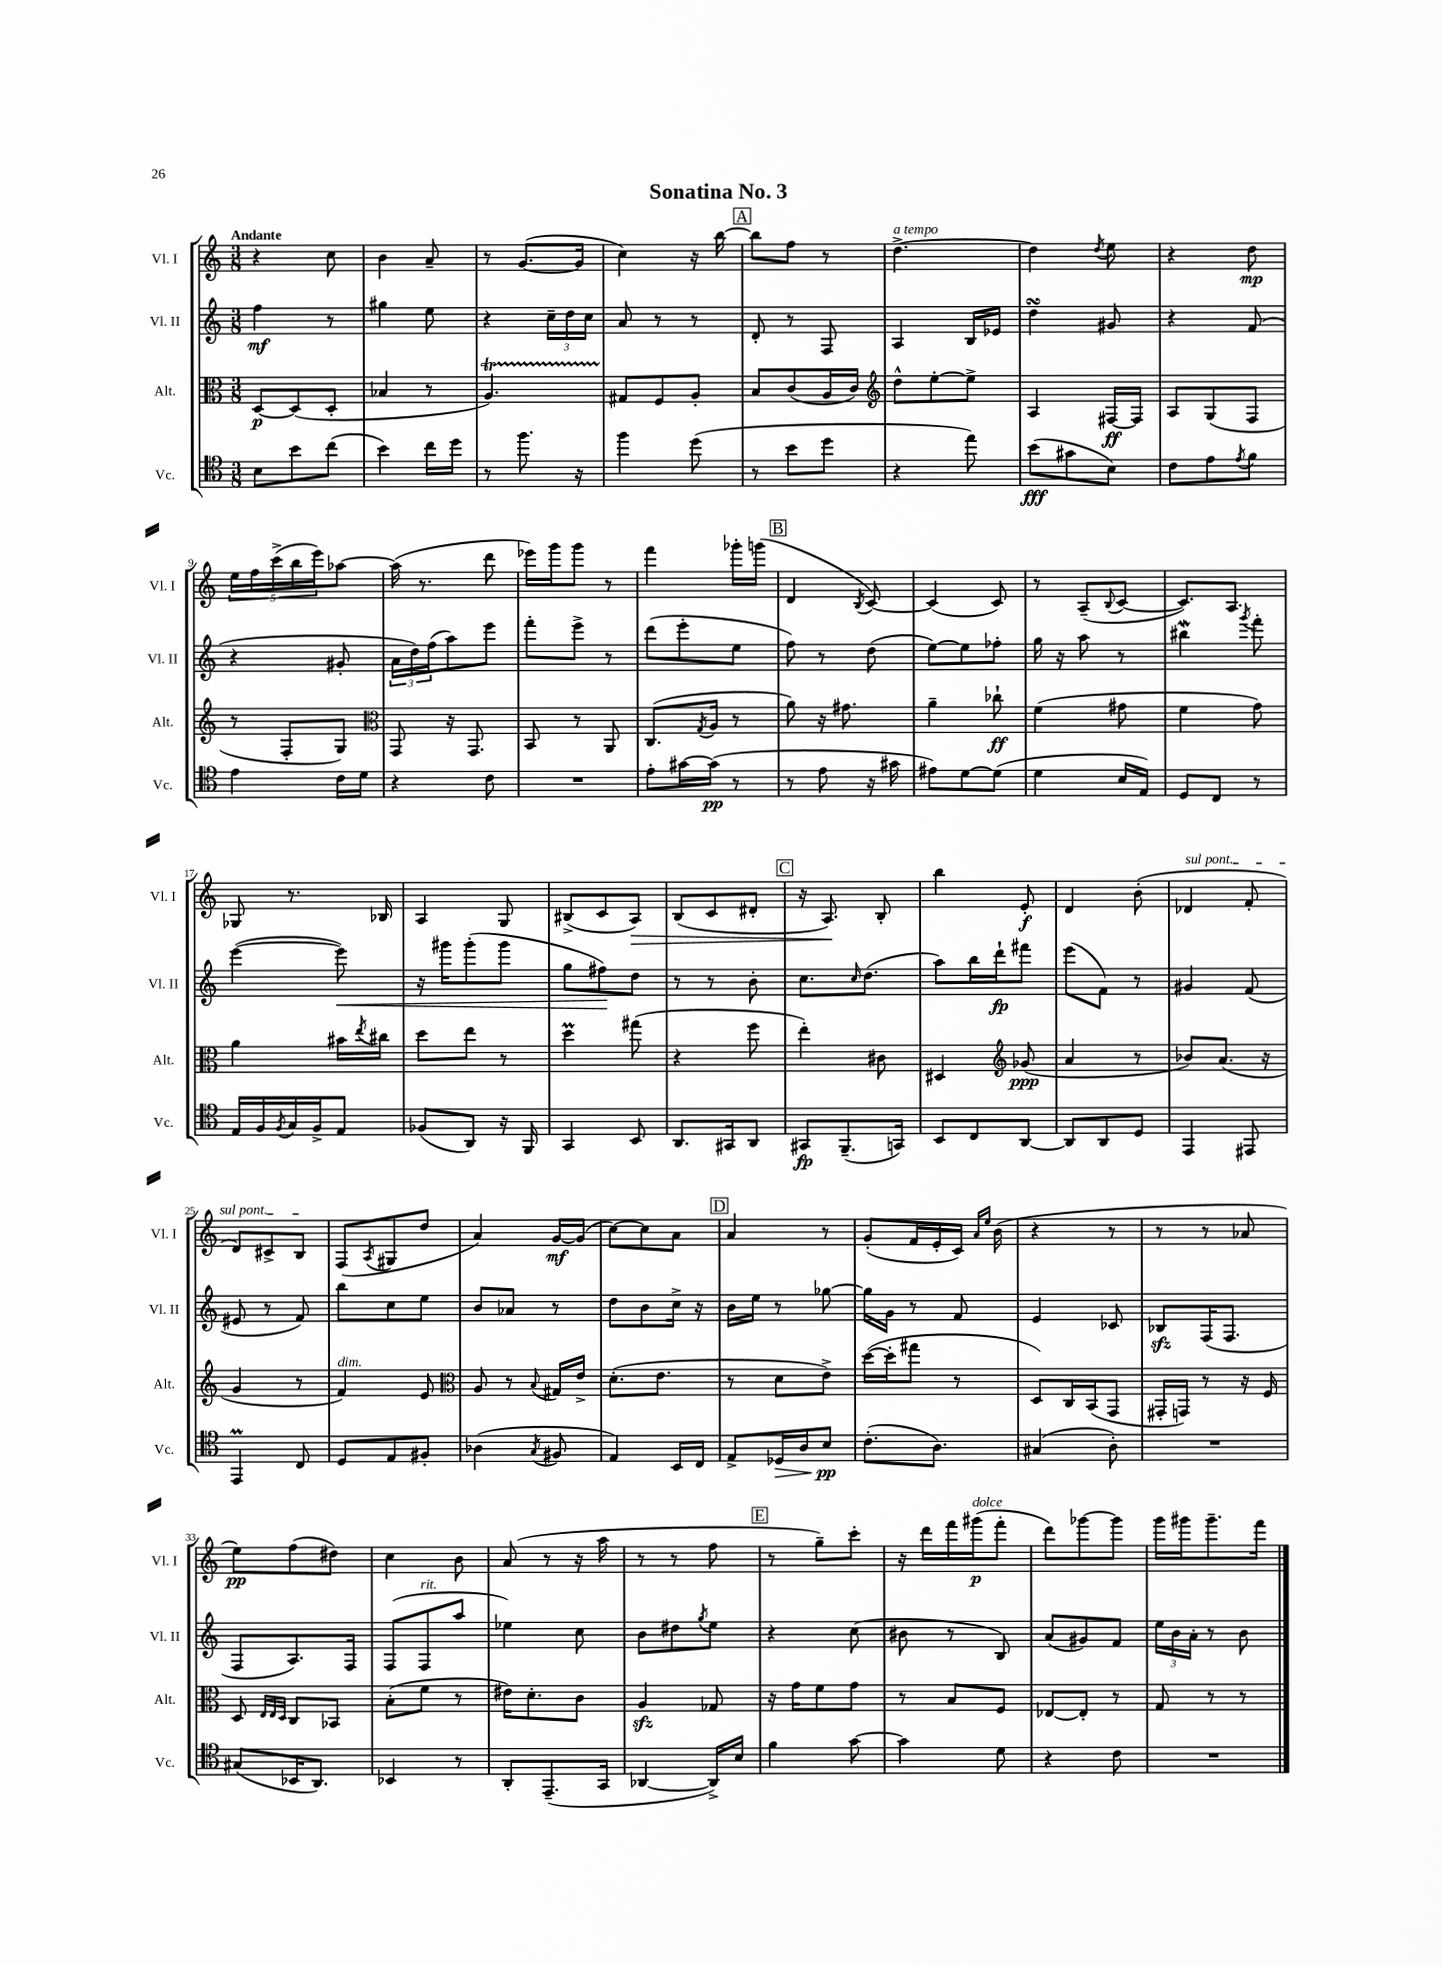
\header { title = "Sonatina No. 3" }
<<
\new StaffGroup <<
\new Staff = "s0" \with { instrumentName = "Vl. I" shortInstrumentName = "Vl. I" } {
    \clef treble \key c \major \numericTimeSignature \time 3/8 \tempo "Andante"
    r4 c''8 |
    b'4 a'8-- |
    r8 g'8.~( g'16 |
    c''4) r16 b''16~ |
    \mark \markup { \box "A" } b''8 f''8 r8 |
    d''4.~->^\markup { \italic "a tempo" } |
    d''4 \acciaccatura { d''8 } e''8 |
    r4 d''8\mp |
    \tuplet 5/4 { e''16 f''16 c'''16->( b''16 e'''16) } aes''8~ |
    aes''16( r8. d'''8 |
    ees'''16) g'''16 g'''8 r8 |
    f'''4 ges'''16-. g'''16( |
    \mark \markup { \box "B" } d'4 \acciaccatura { b8 } c'8~) |
    c'4( c'8) |
    r8 a8--( \appoggiatura { b8 } c'8~ |
    c'8.) a8. |
    ges8 r8. bes16 |
    a4 g8 |
    bis8->( c'8 a8\>) |
    b8( c'8 dis'8-. |
    \mark \markup { \box "C" } r16 a8.\!) b8-. |
    b''4 e'8-.\f |
    d'4 b'8-.( |
    \once \override TextSpanner.bound-details.left.text = \markup { \italic "sul pont." } des'4\startTextSpan f'8-. |
    d'8) cis'8-> b8\stopTextSpan |
    f8( \acciaccatura { a8 } gis8 d''8 |
    a'4) g'16~\mf g'16( |
    c''8~) c''8 a'8 |
    \mark \markup { \box "D" } a'4 r8 |
    g'8-.( f'16 e'16-. c'16) \grace { a'16 e''16 } b'16( |
    r4 r8 |
    r8 r8 aes'8 |
    e''8\pp) f''8( dis''8) |
    c''4 b'8 |
    a'8( r8 r16 a''16 |
    r8 r8 f''8 |
    \mark \markup { \box "E" } r8 g''8--) c'''8-. |
    r16 d'''16 f'''16 gis'''16\p^\markup { \italic "dolce" }( f'''8-. |
    d'''8) ges'''8~ ges'''8 |
    g'''16 gis'''16 gis'''8.-- f'''16 \bar "|." |
}
\new Staff = "s1" \with { instrumentName = "Vl. II" shortInstrumentName = "Vl. II" } {
    \clef treble \key c \major \numericTimeSignature \time 3/8
    f''4\mf r8 |
    gis''4 e''8 |
    r4 \tuplet 3/2 { c''16-- d''16 c''16 } |
    a'8 r8 r8 |
    \mark \markup { \box "A" } d'8-. r8 f8 |
    a4 b16 ees'16 |
    d''4\turn gis'8 |
    r4 f'8( |
    r4 gis'8-. |
    \tuplet 3/2 { a'16 d''16) f''16( } a''8) e'''8 |
    f'''8-. e'''8-> r8 |
    d'''8( e'''8-. e''8 |
    \mark \markup { \box "B" } f''8) r8 d''8( |
    e''8~) e''8 fes''8-. |
    g''16 r16 a''8 r8 |
    bis''4\mordent \acciaccatura { g'''8 } f'''8-. |
    e'''4~( e'''8\<) |
    r16 gis'''16 gis'''8-.( gis'''8 |
    g''8 fis''8\!) d''8 |
    r8 r8 b'8-. |
    \mark \markup { \box "C" } c''8. \grace { c''16 } d''8.( |
    a''8) b''16 d'''16-!\fp fis'''8 |
    e'''8( f'8) r8 |
    gis'4 f'8( |
    eis'8 r8 f'8) |
    b''8 c''8 e''8 |
    b'8 aes'8 r8 |
    d''8 b'8 c''16-> r16 |
    \mark \markup { \box "D" } b'16 e''16 r8 ges''8~ |
    ges''16 g'16 r8 f'8 |
    e'4 ces'8 |
    bes8\sfz f16( f8. |
    f8 a8.) f16 |
    f8( f8^\markup { \italic "rit." } a''8 |
    ees''4) c''8 |
    b'8 dis''8 \acciaccatura { g''8 } e''8 |
    \mark \markup { \box "E" } r4 c''8( |
    bis'8 r8 b8) |
    a'8( gis'8) f'8 |
    \tuplet 3/2 { e''16 b'16 a'16-. } r8 b'8 \bar "|." |
}
\new Staff = "s2" \with { instrumentName = "Alt." shortInstrumentName = "Alt." } {
    \clef alto \key c \major \numericTimeSignature \time 3/8
    d8~\p d8( d8-. |
    bes4 r8 |
    a4.\startTrillSpan) |
    gis8\stopTrillSpan f8 a8-. |
    \mark \markup { \box "A" } b8 c'8( a16 c'16) |
    \clef treble d''8-^ e''8~-. e''8-> |
    a4 fis16~\ff fis16 |
    a8 g8( f8 |
    r8 f8-. g8) |
    \clef alto g,8 r16 g,8. |
    b,8 r8 a,8 |
    c8.( \acciaccatura { g8 } a16 r8 |
    \mark \markup { \box "B" } a'8) r16 gis'8. |
    a'4-- ces''8-!\ff |
    f'4( gis'8 |
    f'4 g'8) |
    a'4 bis'16 \acciaccatura { e''8 } cis''16 |
    d''8 e''8 r8 |
    d''4\prall gis''8( |
    r4 f''8 |
    \mark \markup { \box "C" } e''4-.) cis'8 |
    dis4 \clef treble ges'8\ppp( |
    a'4 r8 |
    bes'8) a'8.( r16 |
    g'4 r8 |
    f'4^\markup { \italic "dim." }) e'8 |
    \clef alto a8 r8 \appoggiatura { b8 } gis16 e'16-> |
    d'8.-.( e'8. |
    \mark \markup { \box "D" } r8 d'8 e'8->) |
    d''16~( d''16-. gis''8 r8 |
    d8) c16 b,16( g,8 |
    gis,16-. g,16) r8 r16 f16 |
    d8 \grace { e32 e32 d32 } c8 bes,8 |
    b8-.( f'8 r8 |
    eis'16) d'8.-. c'8 |
    a4\sfz ges8 |
    \mark \markup { \box "E" } r16 g'16 f'8 g'8 |
    r8 b8 f8 |
    ees8~ ees8-. r8 |
    g8 r8 r8 \bar "|." |
}
\new Staff = "s3" \with { instrumentName = "Vc." shortInstrumentName = "Vc." } {
    \clef tenor \key c \major \numericTimeSignature \time 3/8
    b8 b'8 c''8( |
    b'4) c''16 d''16 |
    r8 f''8. r16 |
    f''4 d''8( |
    \mark \markup { \box "A" } r8 b'8 d''8 |
    r4 e''8) |
    b'8\fff( gis'8 b8) |
    c'8 e'8 \acciaccatura { e'8 } f'8 |
    e'4 c'16 d'16 |
    r4 c'8 |
    R4. |
    e'8-. gis'16~ gis'16\pp( r8 |
    \mark \markup { \box "B" } r8 e'8 r16 gis'16 |
    eis'8) d'8~ d'8( |
    d'4 b16 e16) |
    d8 c8 r8 |
    e16 f16 \acciaccatura { f8 } g16 f16-> e8 |
    fes8( a,8) r16 f,16 |
    g,4 b,8 |
    a,8. gis,16 a,8 |
    \mark \markup { \box "C" } gis,8\fp f,8.--( g,16) |
    b,8 c8 a,8~ |
    a,8 a,8 d8 |
    e,4 eis,8 |
    e,4\prall c8 |
    d8 e8 fis8-. |
    aes4( \acciaccatura { g8 } fis8 |
    e4) b,16 c16 |
    \mark \markup { \box "D" } e8-> des16\> a16 b8\pp\! |
    c'8.-.( a8.) |
    gis4( a8-.) |
    R4. |
    gis8( bes,16 a,8.) |
    bes,4 r8 |
    a,8-. e,8.--( g,16 |
    aes,4~ aes,16->) b16 |
    \mark \markup { \box "E" } f'4 g'8~ |
    g'4 d'8 |
    r4 c'8 |
    R4. \bar "|." |
}
>>
>>
